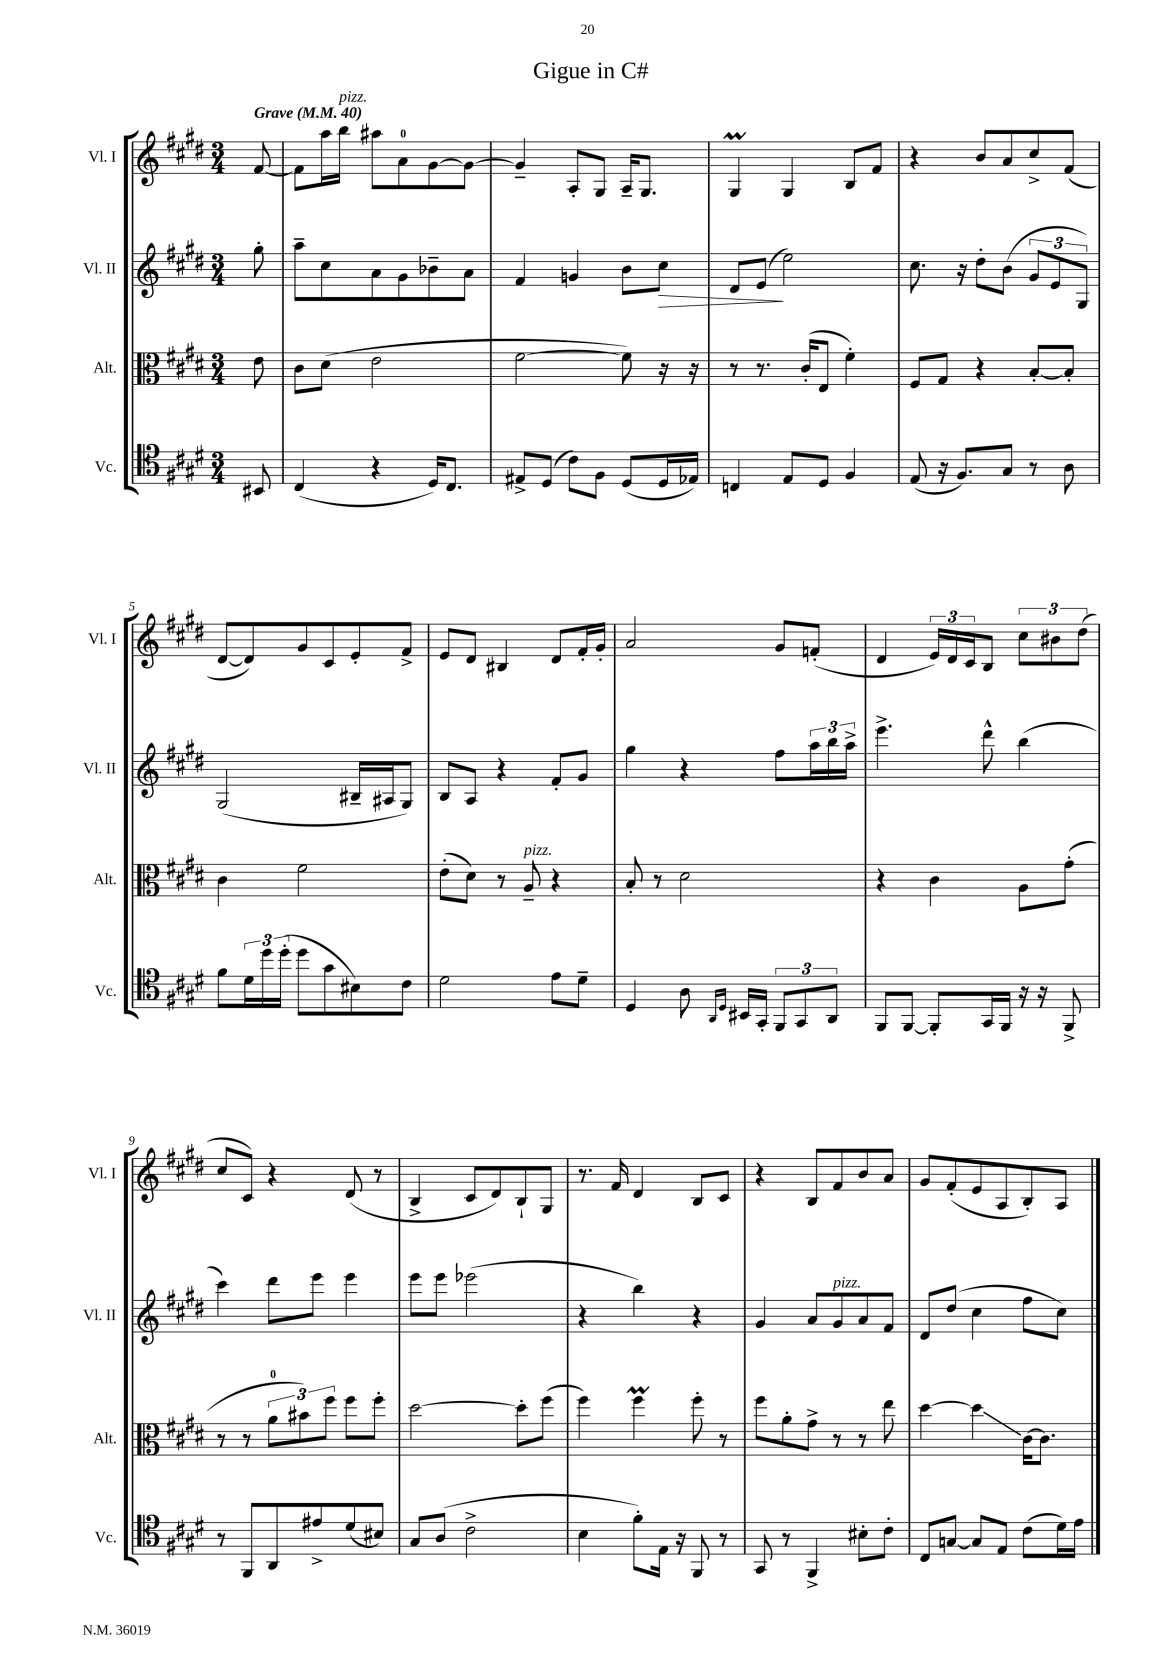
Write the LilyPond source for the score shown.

\header { title = "Gigue in C#" }
<<
\new StaffGroup <<
\new Staff = "s0" \with { instrumentName = "Vl. I" shortInstrumentName = "Vl. I" } {
    \clef treble \key e \major \numericTimeSignature \time 3/4 \partial 8 \tempo "Grave" 4 = 40
    fis'8~ |
    fis'8 a''16 b''16^\markup { \italic "pizz." } ais''8 a'8-0 gis'8~ gis'8~ |
    gis'4-- a8-. gis8 a16-- gis8. |
    gis4\prall gis4 b8 fis'8 |
    r4 b'8 a'8 cis''8-> fis'8( |
    dis'8~ dis'8) gis'8 cis'8 e'8-. fis'8-> |
    e'8 dis'8 bis4 dis'8 fis'16-. gis'16-. |
    a'2 gis'8 f'8-.( |
    dis'4 \tuplet 3/2 { e'16) dis'16 cis'16 } b8 \tuplet 3/2 { cis''8 bis'8 dis''8( } |
    cis''8 cis'8) r4 dis'8( r8 |
    b4-> cis'8 dis'8) b8-! gis8 |
    r8. fis'16 dis'4 b8 cis'8 |
    r4 b8 fis'8 b'8 a'8 |
    gis'8 fis'8-.( e'8 a8 b8-.) a8 \bar "|." |
}
\new Staff = "s1" \with { instrumentName = "Vl. II" shortInstrumentName = "Vl. II" } {
    \clef treble \key e \major \numericTimeSignature \time 3/4 \partial 8
    gis''8-. |
    a''8-- cis''8 a'8 gis'8 bes'8-- a'8 |
    fis'4 g'4 b'8 cis''8\> |
    dis'8 e'8\!( e''2) |
    cis''8. r16 dis''8-. b'8( \tuplet 3/2 { gis'8 e'8 gis8) } |
    gis2( bis16-- ais16 gis8) |
    b8 a8 r4 fis'8-. gis'8 |
    gis''4 r4 fis''8 \tuplet 3/2 { a''16 b''16 a''16-> } |
    e'''4.-> dis'''8-^ b''4( |
    cis'''4) dis'''8 e'''8 e'''4 |
    e'''8 e'''8 ees'''2( |
    r4 b''4) r4 |
    gis'4 a'8 gis'8^\markup { \italic "pizz." } a'8 fis'8 |
    dis'8 dis''8( cis''4 fis''8 cis''8) \bar "|." |
}
\new Staff = "s2" \with { instrumentName = "Alt." shortInstrumentName = "Alt." } {
    \clef alto \key e \major \numericTimeSignature \time 3/4 \partial 8
    e'8 |
    cis'8 dis'8( e'2 |
    fis'2~ fis'8) r16 r16 |
    r8 r8. cis'16-.( e8 fis'4-.) |
    fis8 gis8 r4 b8~-. b8-. |
    cis'4 fis'2 |
    e'8-.( dis'8) r8 a8--^\markup { \italic "pizz." } r4 |
    b8-. r8 dis'2 |
    r4 cis'4 a8 gis'8-.( |
    r8 r8 \tuplet 3/2 { a'8-0 bis'8) fis''8 } fis''8 fis''8-. |
    dis''2~ dis''8-. fis''8( |
    fis''4) fis''4\prall fis''8-. r8 |
    fis''8 a'8-. gis'8-> r8 r8 e''8 |
    dis''4~ dis''4\glissando cis'16~ cis'8. \bar "|." |
}
\new Staff = "s3" \with { instrumentName = "Vc." shortInstrumentName = "Vc." } {
    \clef tenor \key e \major \numericTimeSignature \time 3/4 \partial 8
    bis,8 |
    cis4( r4 dis16) cis8. |
    eis8-> dis8( cis'8) fis8 dis8( dis16 ees16) |
    c4 e8 dis8 fis4 |
    e8( r16 fis8.) gis8 r8 a8 |
    fis'8 \tuplet 3/2 { dis'16 dis''16 dis''16-.( } dis''8 gis'8 bis8) cis'8 |
    dis'2 e'8 dis'8-- |
    dis4 a8 \grace { a,16 dis16 } bis,16 gis,16-. \tuplet 3/2 { fis,8 gis,8 a,8 } |
    fis,8 fis,8~ fis,8-. gis,16 fis,16 r16 r16 fis,8-> |
    r8 fis,8 a,8 eis'8-> dis'8( bis8) |
    gis8 a8( cis'2-> |
    b4 fis'8-.) e16 r16 fis,8 r8 |
    gis,8 r8 fis,4-> bis8-. cis'8-. |
    cis8 g8~ g8 e8 cis'8( dis'16) e'16 \bar "|." |
}
>>
>>
